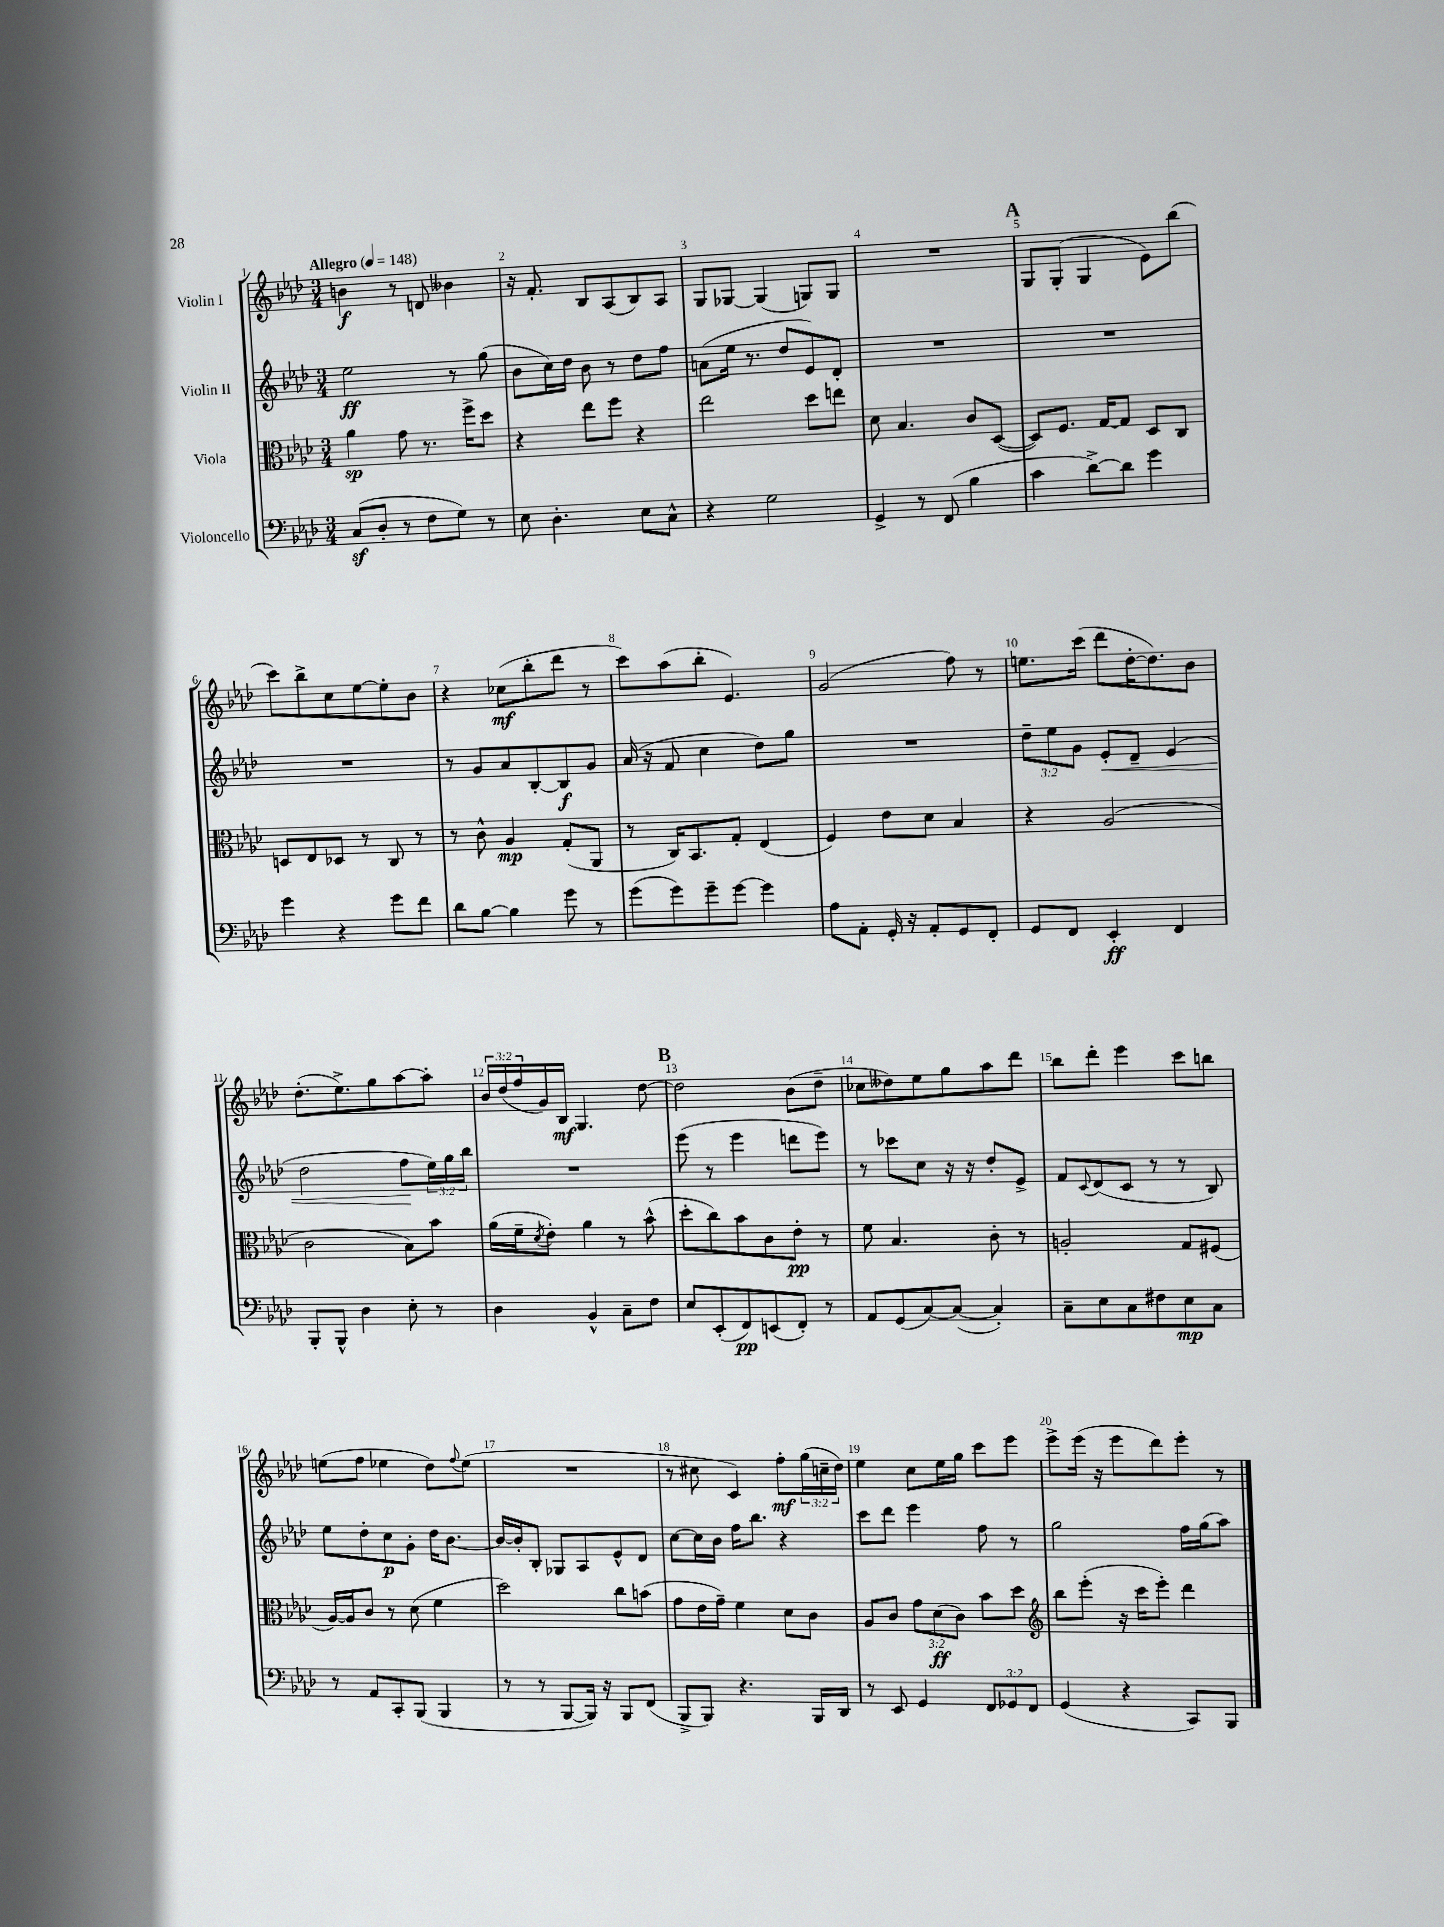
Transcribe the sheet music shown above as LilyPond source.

<<
\new StaffGroup <<
\new Staff = "s0" \with { instrumentName = "Violin I" } {
    \clef treble \key aes \major \numericTimeSignature \time 3/4 \override Staff.TupletNumber.text = #tuplet-number::calc-fraction-text \tempo "Allegro" 4 = 148
    b'4\f r8 d'8 beses'4 |
    r16 f'8.-. bes8 aes8( bes8) aes8 |
    g8 ges8~ ges4( g8) g8 |
    R2. |
    \mark \markup { \bold "A" } g8 g8-.( g4 ees'8) bes''8( |
    c'''8) bes''8-> c''8 ees''8~ ees''8-. bes'8 |
    r4 ces''8\mf( bes''8-. des'''8 r8 |
    c'''8) aes''8( bes''8-. ees'4.) |
    g'2( f''8) r8 |
    e''8. c'''16( des'''8 des''16~-. des''8.) bes'8 |
    des''8.-.( ees''8.->) g''8 aes''8~ aes''8-. |
    \tuplet 3/2 { bes'16 des''16( f''16 } g'16) bes16\mf g4. des''8~ |
    \mark \markup { \bold "B" } des''2 bes'8( des''8-- |
    ces''8 deses''8) ees''8 g''8 aes''8 des'''8 |
    bes''8 des'''8-. ees'''4 c'''8 b''8 |
    e''8( f''8 ees''4 des''8) \appoggiatura { f''8 } ees''8( |
    R2. |
    r8 cis''8 c'4) f''8-.\mf \tuplet 3/2 { g''16( c''16-- des''16) } |
    ees''4 c''8 ees''16 g''16 c'''8 ees'''8 |
    ees'''8-> ees'''16( r16 ees'''8 des'''8) ees'''8-. r8 \bar "|." |
}
\new Staff = "s1" \with { instrumentName = "Violin II" } {
    \clef treble \key aes \major \numericTimeSignature \time 3/4 \override Staff.TupletNumber.text = #tuplet-number::calc-fraction-text
    ees''2\ff r8 g''8( |
    bes'8 c''16) des''16 bes'8 r8 des''8 f''8 |
    a'8( ees''16 r8. des''8 ees'8) des'8-. |
    R2. |
    \mark \markup { \bold "A" } R2. |
    R2. |
    r8 g'8 aes'8 bes8~-. bes8\f g'8 |
    aes'16( r16 f'8 c''4 des''8) g''8 |
    R2. |
    \tuplet 3/2 { des''8-- ees''8 g'8 } ees'8-.\< des'8-- ees'4( |
    des''2 f''8\! \tuplet 3/2 { ees''16) g''16 bes''16 } |
    R2. |
    \mark \markup { \bold "B" } ees'''8( r8 ees'''4 d'''8 ees'''8) |
    r8 ces'''8 c''8 r16 r16 des''8-. ees'8-> |
    f'8 \appoggiatura { c'8 } des'8( c'8 r8 r8 bes8) |
    ees''8 des''8-. c''8\p g'8-. des''16 bes'8.~ |
    bes'16~ bes'16-. bes8-. ges8 aes8 ees'8-^ des'8 |
    c''8~ c''16 bes'16 f''16 bes''8. r4 |
    c'''8 des'''8 ees'''4 f''8 r8 |
    g''2 f''16 g''16( aes''8) \bar "|." |
}
\new Staff = "s2" \with { instrumentName = "Viola" } {
    \clef alto \key aes \major \numericTimeSignature \time 3/4 \override Staff.TupletNumber.text = #tuplet-number::calc-fraction-text
    aes'4\sp g'8 r8. f''16-> des''8 |
    r4 ees''8 f''8 r4 |
    ees''2 des''8 e''8 |
    des'8 bes4. c'8 des8~( |
    \mark \markup { \bold "A" } des8) f8. g16~ g8 des8 c8 |
    d8 ees8 des8 r8 c8 r8 |
    r8 c'8-^ aes4\mp g8-.( aes,8 |
    r8 c16) bes,8. g8-. ees4( |
    f4) ees'8 des'8 bes4 |
    r4 aes2( |
    c'2 bes8) bes'8 |
    aes'16( f'16-- \acciaccatura { des'8 } ees'8-.) aes'4 r8 bes'8-^( |
    \mark \markup { \bold "B" } des''8-. c''8) bes'8 c'8 ees'8-.\pp r8 |
    f'8 bes4. c'8-. r8 |
    a2-. g8 fis8( |
    aes16~) aes16 c'8 r8 des'8( f'4 |
    des''2) c''8 b'8( |
    g'8 ees'16 g'16--) f'4 des'8 c'8 |
    aes8 c'8 \tuplet 3/2 { g'8 des'8\ff( c'8) } bes'8 des''8 |
    \clef treble bes''8 ees'''8-.( r16 c'''16 ees'''8-.) des'''4 \bar "|." |
}
\new Staff = "s3" \with { instrumentName = "Violoncello" } {
    \clef bass \key aes \major \numericTimeSignature \time 3/4 \override Staff.TupletNumber.text = #tuplet-number::calc-fraction-text
    c8\sf( des8-. r8 f8 g8) r8 |
    ees8 des4.-. ees8 c8-^ |
    r4 g2 |
    g,4-> r8 f,8( bes4 |
    \mark \markup { \bold "A" } c'4 des'8~->) des'8 g'4 |
    g'4 r4 g'8 f'8 |
    des'8 bes8~ bes4 g'8 r8 |
    g'8( g'8) g'8-- g'8~ g'4 |
    aes8 aes,8-. g,16-. r16 aes,8-. g,8 f,8-. |
    g,8 f,8 ees,4-.\ff f,4 |
    bes,,8-. bes,,8-^ des4 ees8-. r8 |
    des4 bes,4-^ c8-- f8 |
    \mark \markup { \bold "B" } ees8 ees,8-.( f,8\pp) e,8( f,8-.) r8 |
    aes,8 g,8( c8~) c8~( c4-.) |
    c8-- ees8 c8 fis8 ees8\mp c8 |
    r8 aes,8 c,8-. bes,,8( bes,,4 |
    r8 r8 bes,,8~ bes,,16) r16 bes,,8 f,8( |
    bes,,8-> bes,,8) r4. bes,,16 des,16 |
    r8 ees,8 g,4 \tuplet 3/2 { f,8 ges,8 f,8 } |
    g,4( r4 c,8) bes,,8 \bar "|." |
}
>>
>>
\layout { \context { \Score \override BarNumber.break-visibility = ##(#f #t #t) barNumberVisibility = #all-bar-numbers-visible } }
